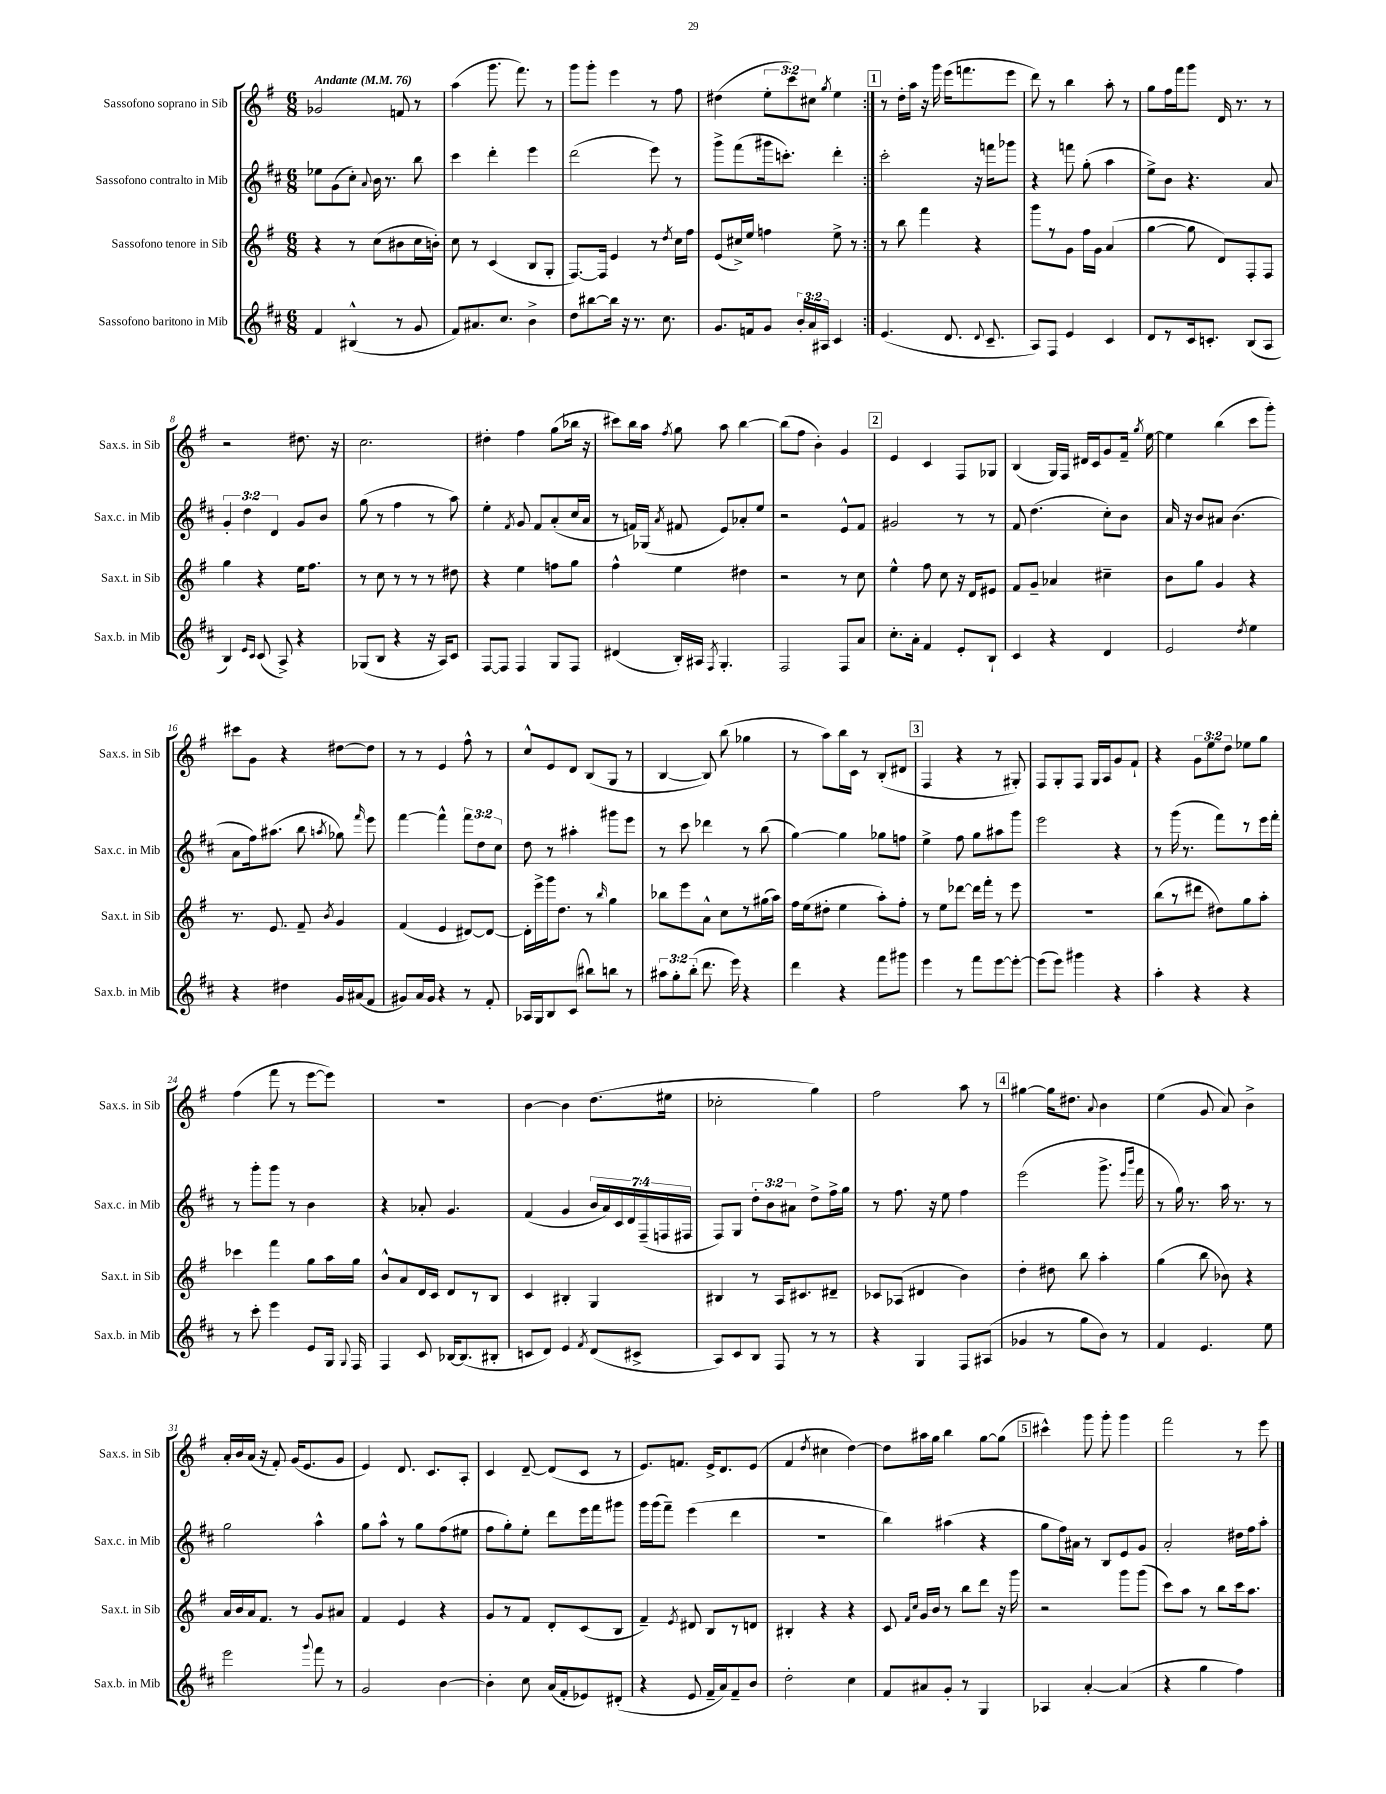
<<
\new StaffGroup <<
\new Staff = "s0" \with { instrumentName = "Sassofono soprano in Sib" shortInstrumentName = "Sax.s. in Sib" } {
    \clef treble \key g \major \numericTimeSignature \time 6/8 \override Staff.TupletNumber.text = #tuplet-number::calc-fraction-text \tempo "Andante" 4 = 76
    \autoBeamOff \repeat volta 2 { ges'2 f'8 r8 |
    a''4( g'''8. fis'''8.) r8 |
    g'''8[ g'''8]-. e'''4 r8 fis''8 |
    dis''4( \tuplet 3/2 { e''8[-. c'''8) cis''8] } \acciaccatura { g''8 } e''4 | }
    \mark \markup { \box "1" } r8 d''16[-. a''16] r16 g'''16 e'''16[( f'''8. e'''8] |
    d'''8) r8 b''4 a''8-. r8 |
    g''8[ fis''16 fis'''16 g'''8] d'16 r8. r8 |
    r2 dis''8. r16 |
    c''2. |
    dis''4-. fis''4 g''8[( bes''16] r16 |
    cis'''8[) b''16 a''16] \acciaccatura { fis''8 } g''8 a''8 b''4~ |
    b''8[( fis''8] b'4-.) g'4 |
    \mark \markup { \box "2" } e'4 c'4 fis8[ ges8] |
    b4( g16[) fis16] dis'16[ c'16 g'8 fis'16]-- \acciaccatura { g''8 } e''16~ |
    e''4 b''4( c'''8[ g'''8]-.) |
    cis'''8[ g'8] r4 dis''8[~ dis''8] |
    r8 r8 e'4 fis''8-^ r8 |
    c''8[-^ e'8 d'8] b8[( g8] r8 |
    b4~ b8) b''8( ges''4 |
    r8 a''8[) b''16 c'16] r8 b8[-.( dis'8] |
    \mark \markup { \box "3" } fis4 r4 r8 gis8-.) |
    fis8[ g8-. fis8] g16[ a16 g'8 fis'8]-! |
    r4 \tuplet 3/2 { g'8[ e''8 d''8] } ees''8[ g''8] |
    fis''4( fis'''8 r8 e'''8[~ e'''8]) |
    R2. |
    b'4~ b'4 d''8.[( eis''16] |
    ces''2-. g''4) |
    fis''2 a''8 r8 |
    \mark \markup { \box "4" } gis''4~ gis''16[ dis''8.] \appoggiatura { a'8 } b'4 |
    e''4( g'8 a'8) b'4-> |
    a'16[-. b'16 a'16]( r16 fis'8-.) g'16[( e'8. g'8] |
    e'4) d'8. c'8.[ a8]-. |
    c'4 d'8~-- d'8[( c'8] r8 |
    e'8.[) f'8.] e'16[-> d'8. e'8]( |
    fis'4 \acciaccatura { d''8 } cis''4 d''4~) |
    d''8[ ais''16 g''16] b''4 g''8[~ g''8]( |
    \mark \markup { \box "5" } cis'''4-^) g'''8 g'''8-. g'''4 |
    fis'''2 r8 e'''8 \bar "|." |
}
\new Staff = "s1" \with { instrumentName = "Sassofono contralto in Mib" shortInstrumentName = "Sax.c. in Mib" } {
    \clef treble \key d \major \numericTimeSignature \time 6/8 \override Staff.TupletNumber.text = #tuplet-number::calc-fraction-text
    \autoBeamOff \repeat volta 2 { ees''8[ g'8( cis''8]-.) \appoggiatura { a'8 } b'16 r8. b''8 |
    cis'''4 d'''4-. e'''4 |
    d'''2( e'''8) r8 |
    g'''8[-> fis'''8( gis'''16 c'''8.]-.) d'''4-. | }
    \mark \markup { \box "1" } cis'''2-. r16 f'''16[ ges'''8] |
    r4 f'''8 g''8-.( a''4 |
    e''8[->) b'8] r4. a'8 |
    \tuplet 3/2 { g'4-. d''4 d'4 } g'8[ b'8] |
    g''8( r8 fis''4 r8 a''8) |
    e''4-. \acciaccatura { fis'8 } g'8 fis'8[ a'8-.( cis''16 a'16] |
    r8 f'16[) ges16]( \acciaccatura { a'8 } fis'8 e'8[) aes'8-. e''8] |
    r2 e'8[-^ fis'8] |
    \mark \markup { \box "2" } gis'2 r8 r8 |
    fis'8 d''4.( cis''8[-.) b'8] |
    a'16 r16 b'8[ ais'8] b'4.( |
    a'8[ fis''16) ais''8.]( b''8 \acciaccatura { a''8 } ges''8) \grace { fis'''16 } e'''8 |
    fis'''4~ fis'''4-^ \tuplet 3/2 { fis'''8[ d''8 cis''8] } |
    d''8 r8 ais''4-. gis'''8[ e'''8] |
    r8 cis'''8 des'''4 r8 b''8( |
    g''4~) g''4 ges''8[ f''8] |
    \mark \markup { \box "3" } e''4-> fis''8 g''8[ ais''8 g'''8] |
    e'''2 r4 |
    r8 g'''16( r8. fis'''8[) r8 e'''16 fis'''16]-. |
    r8 g'''8[-. g'''8] r8 b'4 |
    r4 aes'8-. g'4. |
    fis'4( g'4 \tuplet 7/4 { b'16[ a'16) cis'16 d'16 fis16--( f16 fis16] } |
    fis8[) g8] \tuplet 3/2 { d''8[-. b'8 ais'8] } d''8[-> fis''16-> g''16] |
    r8 fis''8. r16 e''8 fis''4 |
    \mark \markup { \box "4" } e'''2( g'''8.-> \grace { e'''16[ b'''16] } fis'''16 |
    r8 g''16) r8. a''16 r8. r8 |
    g''2 a''4-^ |
    g''8[ a''8]-^ r8 g''8[ fis''8( eis''8] |
    fis''8[ g''8-.) e''8]-. d'''8[ e'''16 fis'''16 gis'''8] |
    g'''16[ g'''16( fis'''8]--) e'''4( d'''4 |
    R2. |
    b''4) ais''4( r4 |
    \mark \markup { \box "5" } g''8[ fis''16) ais'16] r8 b8[ e'8 g'8] |
    a'2-. dis''16[ fis''16 a''8]-. \bar "|." |
}
\new Staff = "s2" \with { instrumentName = "Sassofono tenore in Sib" shortInstrumentName = "Sax.t. in Sib" } {
    \clef treble \key g \major \numericTimeSignature \time 6/8
    \autoBeamOff \repeat volta 2 { r4 r8 c''8[( bis'8 c''16 b'16]-.) |
    c''8 r8 c'4( b8[ g8]-. |
    fis8.[~) fis16] e'4 r8 \acciaccatura { d''8 } c''16[ fis''16] |
    e'8[( cis''16->) e''16] f''4 e''8-> r8 | }
    \mark \markup { \box "1" } r8 b''8 fis'''4 r4 |
    g'''8[ r8 g'8] fis''16[ g'16] a'4( |
    g''4~ g''8 d'8[) fis8-. fis8] |
    g''4 r4 e''16[ fis''8.] |
    r8 c''8 r8 r8 r8 dis''8 |
    r4 e''4 f''8[ g''8] |
    fis''4-^ e''4 dis''4 |
    r2 r8 c''8 |
    \mark \markup { \box "2" } e''4-^ fis''8 c''8 r16 d'16[ eis'8] |
    fis'8[ g'8]-- aes'4 cis''4-- |
    b'8[ g''8] g'4 r4 |
    r8. e'8. fis'8-- \acciaccatura { b'8 } g'4 |
    fis'4( e'4 dis'8[~) dis'8]~ |
    dis'16[-. e'''16-> g'''16 d''8.] r8 \grace { b''16 } g''4 |
    bes''8[ e'''8 a'8]-^ c''8[ r8 gis''16( a''16]) |
    fis''16[ e''16( dis''8]-. e''4 a''8[-.) fis''8]-. |
    \mark \markup { \box "3" } r8 e''8[ des'''8]~ des'''16[ fis'''16]-. r8 e'''8 |
    R2. |
    b''8[( r8 dis'''8] dis''8[) g''8 a''8]-. |
    ces'''4 fis'''4 g''8[ a''16 g''16] |
    b'8[-^ a'8 d'16 c'16] d'8[ r8 b8] |
    c'4 bis4-. g4 |
    bis4 r8 a16[ cis'8. dis'8]-- |
    ces'8[ aes8]( dis'4 b'4) |
    \mark \markup { \box "4" } d''4-. dis''8 b''8 a''4-. |
    g''4( b''8 bes'8) r4 |
    a'16[ b'16 a'16 fis'8.] r8 g'8[ ais'8] |
    fis'4 e'4 r4 |
    g'8[ r8 fis'8] d'8[-. c'8( b8] |
    fis'4--) \acciaccatura { e'8 } dis'8 b8[ r8 d'8] |
    bis4-. r4 r4 |
    c'8 \grace { fis'16[ c''16] } g'16[ b'16] r8 b''8[ d'''8] r16 g'''16 |
    \mark \markup { \box "5" } r2 g'''8[ g'''8]( |
    c'''8[) a''8] r8 b''8[ c'''16 a''8.] \bar "|." |
}
\new Staff = "s3" \with { instrumentName = "Sassofono baritono in Mib" shortInstrumentName = "Sax.b. in Mib" } {
    \clef treble \key d \major \numericTimeSignature \time 6/8 \override Staff.TupletNumber.text = #tuplet-number::calc-fraction-text
    \autoBeamOff \repeat volta 2 { fis'4 bis4-^( r8 g'8 |
    fis'8[) ais'8. cis''8.] b'4-> |
    d''8[ bis''8~ bis''16] r16 r8. cis''8. |
    g'8.[ f'16 g'8] \tuplet 3/2 { b'16[-. a'16 ais16] } cis'4 | }
    \mark \markup { \box "1" } e'4.( d'8. \appoggiatura { d'8 } cis'8.-- |
    a8[) fis8] e'4 cis'4 |
    d'8[ r8 cis'16 c'8.]-. b8[( a8] |
    b4) \grace { e'16[ cis'16] } cis'8( a8->) r4 |
    ges8[( b8] r4 r16 a16[) cis'8] |
    fis8[~ fis8] fis4 g8[ fis8] |
    dis'4( b16[-.) ais16] \acciaccatura { fis8 } g4.-. |
    fis2 fis8[ a'8] |
    \mark \markup { \box "2" } cis''8.[-. a'16]-. fis'4 e'8[-. b8]-! |
    cis'4 r4 d'4 |
    e'2 \acciaccatura { d''8 } e''4 |
    r4 dis''4 g'16[ ais'16( fis'8] |
    gis'8[) a'16 gis'16] r4 r8 fis'8-. |
    aes16[ g16 b8 cis'8]( bis''8[) b''8] r8 |
    \tuplet 3/2 { ais''8[ g''8-. b''8]-.( } d'''8. e'''16) r4 |
    d'''4 r4 fis'''8[ gis'''8] |
    \mark \markup { \box "3" } e'''4 r8 fis'''8[ e'''8~ e'''8]~-. |
    e'''8[( e'''8]) gis'''4 r4 |
    a''4-. r4 r4 |
    r8 cis'''8-. e'''4 e'8[ g16] \appoggiatura { g8 } fis16 |
    fis4 cis'8 bes16[~ bes8.( bis8]-. |
    c'8[ d'8]) e'4 \acciaccatura { fis'8 } d'8[( cis'8]-> |
    a8[) cis'8 b8] fis8 r8 r8 |
    r4 g4 fis8[ ais8]( |
    \mark \markup { \box "4" } ges'4 r8 g''8[ b'8]) r8 |
    fis'4 e'4. e''8 |
    e'''2 \appoggiatura { g'''8 } fis'''8 r8 |
    g'2 b'4~ |
    b'4-. cis''8 a'16[( fis'16-. ees'8) dis'8]-.( |
    r4 e'8 fis'16[-- a'16) fis'8-- b'8] |
    d''2-. cis''4 |
    fis'8[ ais'8 g'8]-. r8 g4 |
    \mark \markup { \box "5" } aes4 a'4~-. a'4( |
    r4 g''4 fis''4) \bar "|." |
}
>>
>>
